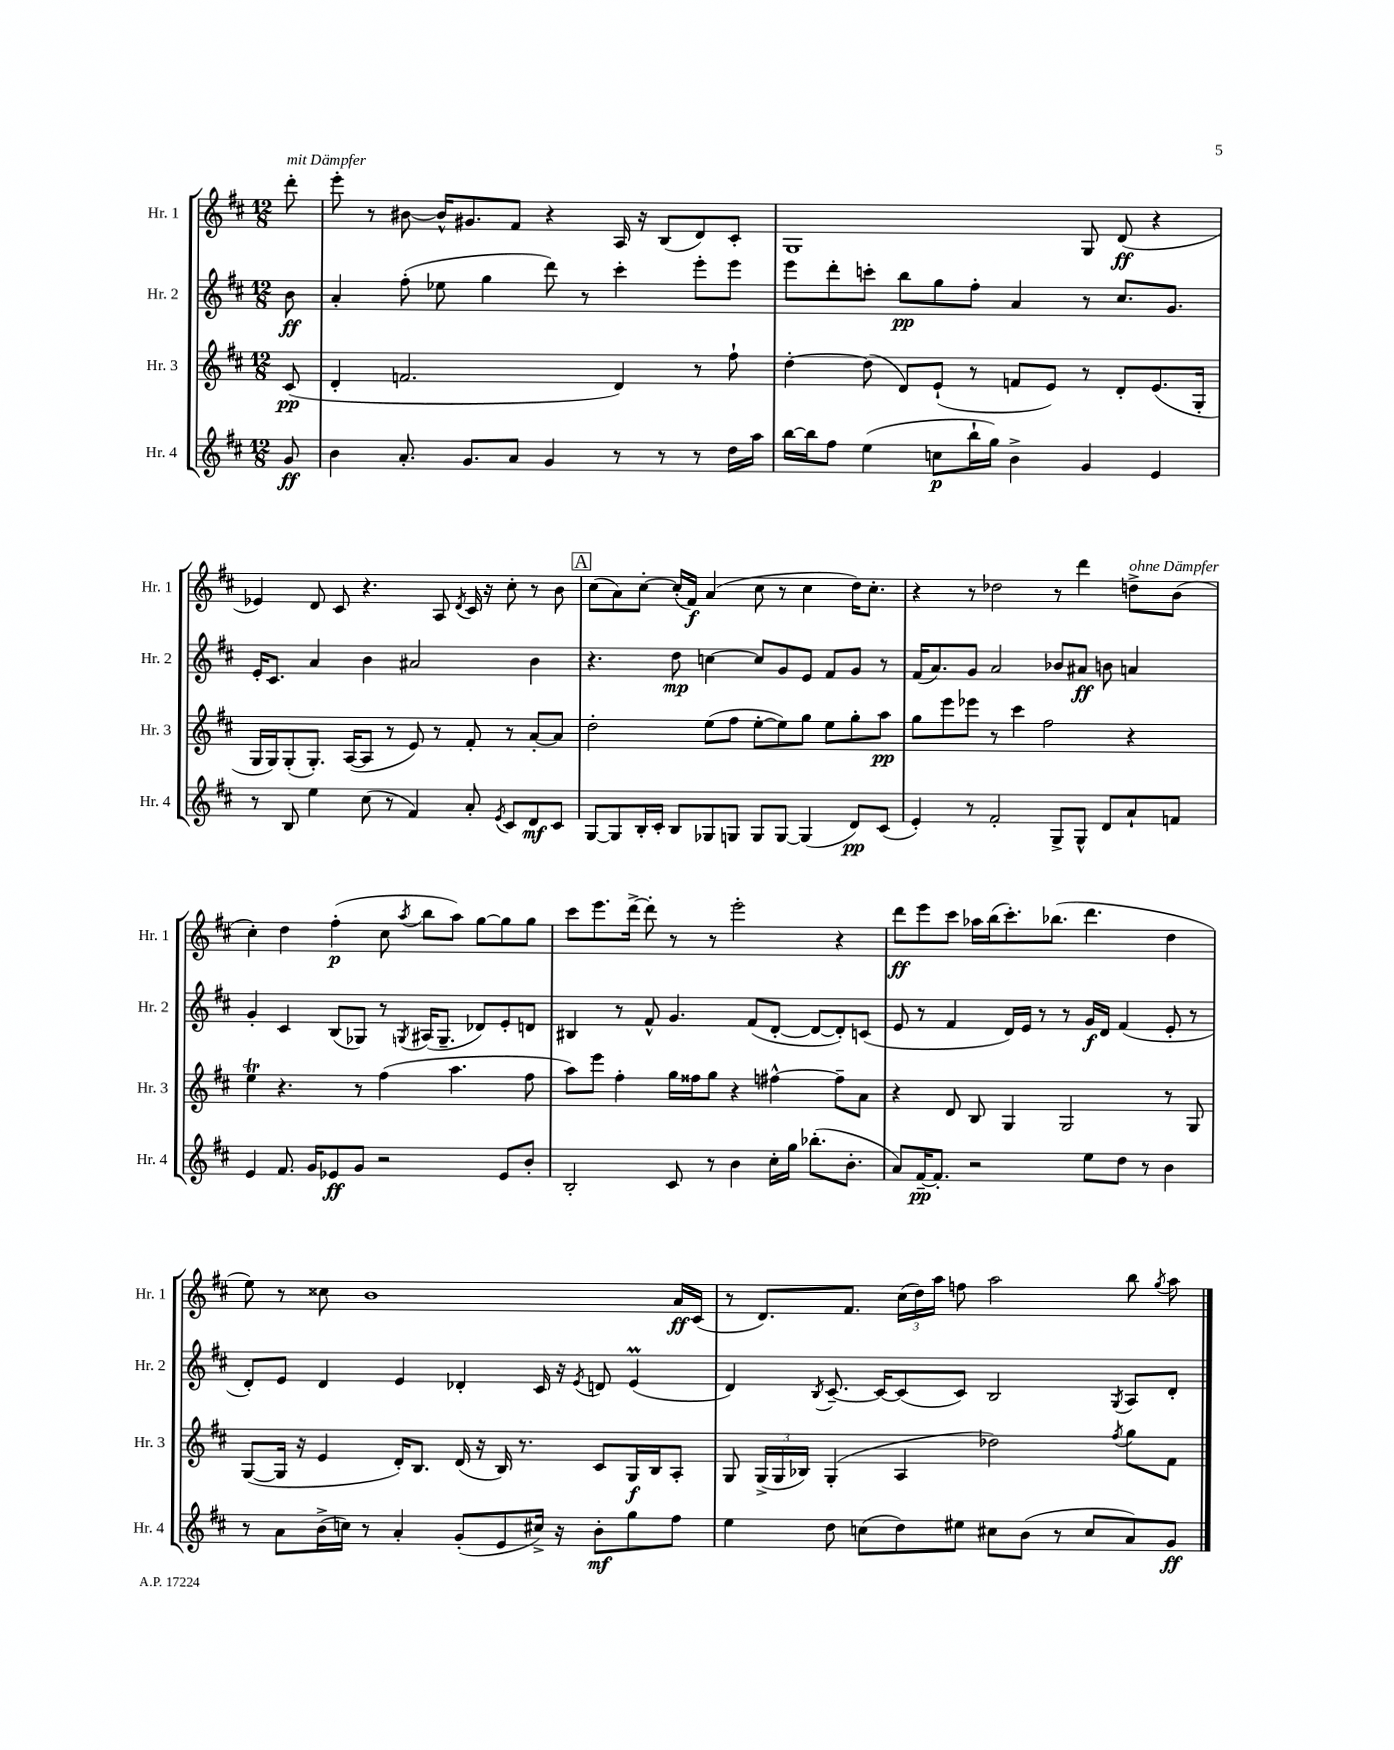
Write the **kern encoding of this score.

**kern	**dynam	**kern	**dynam	**kern	**dynam	**kern	**dynam
*part4	*part4	*part3	*part3	*part2	*part2	*part1	*part1
*staff4	*staff4	*staff3	*staff3	*staff2	*staff2	*staff1	*staff1
*I"Hr. 4	*	*I"Hr. 3	*	*I"Hr. 2	*	*I"Hr. 1	*
*I'Hr. 4	*	*I'Hr. 3	*	*I'Hr. 2	*	*I'Hr. 1	*
*clefG2	*	*clefG2	*	*clefG2	*	*clefG2	*
*k[f#c#]	*	*k[f#c#]	*	*k[f#c#]	*	*k[f#c#]	*
*M12/8	*	*M12/8	*	*M12/8	*	*M12/8	*
=	=	=	=	=	=	=	=
!	!	!	!	!	!	!LO:TX:a:i:t=mit Dämpfer	!
8g/	ff	(8c#/	pp	8b\	ff	8ddd'\	.
=1	=1	=1	=1	=1	=1	=1	=1
4b\	.	4d'/	.	4a'/	.	8eee'\	.
.	.	.	.	.	.	8r	.
8.a'/	.	2.fn/	.	(8ff#'\	.	[8b#X\	.
.	.	.	.	8ee-X\	.	16b#^^/KL]	.
8.g/L	.	.	.	.	.	8.g#X/	.
.	.	.	.	4gg\	.	.	.
8a/J	.	.	.	.	.	8f#/J	.
4g/	.	.	.	8ddd\)	.	4r	.
.	.	.	.	8r	.	.	.
8r	.	4d/)	.	4ccc#'\	.	16A/	.
.	.	.	.	.	.	16r	.
8r	.	.	.	.	.	(8B/L	.
8r	.	8r	.	8eee'\L	.	8d/)	.
16dd\LL	.	8ff#`\	.	8eee\J	.	8c#'/J	.
16aa\JJ	.	.	.	.	.	.	.
=2	=2	=2	=2	=2	=2	=2	=2
[16bb\LL	.	[4dd'\	.	8eee\L	.	1G	.
16bb\J]	.	.	.	.	.	.	.
8ff#\J	.	.	.	8ddd'\	.	.	.
(4ee\	.	(8dd\]	.	8cccn'\J	.	.	.
.	.	8d/L)	.	8bb\L	pp	.	.
8ccn\L	p	(8e`/J	.	8gg\	.	.	.
16bb`\L	.	8r	.	8ff#'\J	.	.	.
16gg\JJ)	.	.	.	.	.	.	.
4b^\	.	8fn/L	.	4a/	.	.	.
.	.	8e/J)	.	.	.	.	.
4g/	.	8r	.	8r	.	8G/	.
.	.	8d'/L	.	8.cc#/L	.	(8d/	ff
4e/	.	(8.e/	.	.	.	4r	.
.	.	.	.	8.g/J	.	.	.
.	.	16G'/Jk	.	.	.	.	.
!!LO:LB:g=z
=3	=3	=3	=3	=3	=3	=3	=3
8r	.	16G/LL	.	16e'/KL	.	4e-X/)	.
.	.	16G/J)	.	8.c#/J	.	.	.
8B/	.	(8G'/	.	.	.	.	.
4ee\	.	8.G'/J)	.	4a/	.	8d/	.
.	.	.	.	.	.	8c#/	.
.	.	([16A/KL	.	.	.	.	.
(8cc#\	.	8A/J]	.	4b\	.	4.r	.
8r	.	8r	.	.	.	.	.
4f#/)	.	8e/)	.	2a#X/	.	.	.
.	.	8r	.	.	.	8A/	.
.	.	.	.	.	.	8qd/	.
8a'/	.	8f#'/	.	.	.	16c#/	.
.	.	.	.	.	.	16r	.
8qe/	.	.	.	.	.	.	.
8c#/L	.	8r	.	.	.	8cc#'\	.
8d/	mf	[8a'/L	.	4b\	.	8r	.
8c#/J	.	8a/J]	.	.	.	8b\	.
!!LO:REH:place=s1:t=A
=4	=4	=4	=4	=4	=4	=4	=4
[8G/L	.	2dd'\	.	4.r	.	(8cc#\L	.
8G/]	.	.	.	.	.	8a\)	.
16B'/L	.	.	.	.	.	[8cc#'\J	.
16c#'/JJ	.	.	.	.	.	.	.
8B/L	.	.	.	8dd\	mp	(16cc#'/LL]	.
.	.	.	.	.	.	16f#/JJ)	f
8G-X/	.	(8ee\L	.	[4ccn\	.	(4a/	.
8Gn/J	.	8ff#\J	.	.	.	.	.
8G/L	.	[8ee'\L	.	8cc/L]	.	8cc#\	.
[8G/J	.	8ee\])	.	8g/	.	8r	.
(4G/]	.	8gg\J	.	8e/J	.	4cc#\	.
.	.	8ee\L	.	8f#/L	.	.	.
8d/L)	pp	8gg'\	.	8g/J	.	16dd\KL)	.
.	.	.	.	.	.	8.cc#'\J	.
(8c#/J	.	8aa\J	pp	8r	.	.	.
=5	=5	=5	=5	=5	=5	=5	=5
4e'/)	.	8gg\L	.	(16f#/KL	.	4r	.
.	.	.	.	8.a/)	.	.	.
.	.	8eee\	.	.	.	.	.
8r	.	8eee-X\J	.	8g/J	.	8r	.
2f#'/	.	8r	.	2a/	.	2dd-X\	.
.	.	4ccc#\	.	.	.	.	.
.	.	2ff#\	.	.	.	.	.
8G^/L	.	.	.	8b-X/L	.	8r	.
8G^^/J	.	.	.	8a#X/J	ff	4ddd\	.
8d/L	.	.	.	8bn\	.	.	.
!	!	!	!	!	!	!LO:TX:a:i:t=ohne Dämpfer	!
8a`/	.	4r	.	4an/	.	8ddn^\L	.
8fn/J	.	.	.	.	.	(8b\J	.
!!LO:LB:g=z
=6	=6	=6	=6	=6	=6	=6	=6
4e/	.	4eeT\	.	4g'/	.	4cc#'\)	.
8.f#/	.	4.r	.	4c#/	.	4dd\	.
16g/KL	.	.	.	.	.	.	.
8e-X/	ff	.	.	(8B/L	.	(4ff#'\	p
8g/J	.	8r	.	8G-X/J)	.	.	.
2r	.	(4ff#\	.	8r	.	8cc#\	.
.	.	.	.	8qGn/	.	8qaa/	.
.	.	.	.	(16A#X/KL	.	8bb\L	.
.	.	.	.	8.G~/J	.	.	.
.	.	4.aa\	.	.	.	8aa\J)	.
.	.	.	.	8d-X/L)	.	[8gg\L	.
8e-/L	.	.	.	8e'/	.	8gg\]	.
8b'/J	.	8ff#\	.	8dn/J	.	8gg\J	.
=7	=7	=7	=7	=7	=7	=7	=7
2B'/	.	8aa\L)	.	4B#X/	.	8ccc#\L	.
.	.	8eee\J	.	.	.	8.eee\	.
.	.	4ff#'\	.	8r	.	.	.
.	.	.	.	.	.	[16ddd^\Jk	.
.	.	.	.	8f#^^/	.	8ddd'\]	.
8c#/	.	16gg\LL	.	4.g/	.	8r	.
.	.	16ff##X\J	.	.	.	.	.
8r	.	8gg\J	.	.	.	8r	.
4b\	.	4r	.	.	.	2eee'\	.
.	.	.	.	(8f#/L	.	.	.
16cc#'\LL	.	[4ff#X^^\	.	[8d'/J	.	.	.
16gg\JJ	.	.	.	.	.	.	.
(8.bb-X'\L	.	.	.	8d/L_	.	.	.
.	.	8ff#~\L]	.	8d'/])	.	4r	.
8.b'\J	.	.	.	.	.	.	.
.	.	8a\J	.	(8cn/J	.	.	.
=8	=8	=8	=8	=8	=8	=8	=8
8a/L)	.	4r	.	8e/	.	8ddd\L	ff
[16f#~/K	pp	.	.	8r	.	8eee\	.
8.f#'/J]	.	.	.	.	.	.	.
.	.	8d/	.	4f#/	.	8ccc#\J	.
2r	.	8B/	.	.	.	16aa-X\LL	.
.	.	.	.	.	.	(16bb\J	.
.	.	4G/	.	16d/LL)	.	8.ccc#'\)	.
.	.	.	.	16e/JJ	.	.	.
.	.	.	.	8r	.	.	.
.	.	.	.	.	.	(8.bb-X\J	.
.	.	2G/	.	8r	.	.	.
8ee\L	.	.	.	16g/LL	f	4.ddd\	.
.	.	.	.	16d/JJ	.	.	.
8dd\J	.	.	.	(4f#/	.	.	.
8r	.	.	.	.	.	.	.
4b\	.	8r	.	8e'/	.	4dd\	.
.	.	8G/	.	8r	.	.	.
!!LO:LB:g=z
=9	=9	=9	=9	=9	=9	=9	=9
8r	.	([8G/L	.	8d'/L)	.	8ee\)	.
8a\L	.	16G/Jk]	.	8e/J	.	8r	.
.	.	16r	.	.	.	.	.
(16b^\L	.	4e/	.	4d/	.	8cc##X\	.
16ccn\JJ)	.	.	.	.	.	.	.
8r	.	.	.	.	.	1b	.
4a'/	.	16d'/KL)	.	4e/	.	.	.
.	.	8.B/J	.	.	.	.	.
(8g'/L	.	(16d/	.	4d-X'/	.	.	.
.	.	16r	.	.	.	.	.
8e/	.	16B/)	.	.	.	.	.
.	.	8.r	.	.	.	.	.
16cc#X^/Jk)	.	.	.	16c#/	.	.	.
16r	.	.	.	16r	.	.	.
.	.	.	.	8qe/	.	.	.
8b'\L	mf	8c#/L	.	8dn/	.	.	.
8gg\	.	16G/L	f	(4eM/	.	.	.
.	.	16B/J	.	.	.	.	.
8ff#\J	.	8A'/J	.	.	.	16a/LL	ff
.	.	.	.	.	.	(16c#/JJ	.
=10	=10	=10	=10	=10	=10	=10	=10
4ee\	.	8G/	.	4d/)	.	8r	.
.	.	(24G^/LL	.	.	.	8.d/L)	.
.	.	24G/	.	.	.	.	.
.	.	24B-X/JJ)	.	.	.	.	.
.	.	.	.	8qB/	.	.	.
8dd\	.	(4G'/	.	[8.c#~/	.	.	.
.	.	.	.	.	.	8.f#/J	.
(8ccn\L	.	.	.	.	.	.	.
.	.	.	.	16c#/KL_	.	.	.
8dd\)	.	4A/	.	(8c#/]	.	(24cc#\LL	.
.	.	.	.	.	.	24dd\)	.
.	.	.	.	.	.	24aa\JJ	.
8ee#X\J	.	.	.	8c#/J)	.	8ffn\	.
8cc#X\L	.	2dd-X\)	.	2B/	.	2aa\	.
(8b\J	.	.	.	.	.	.	.
8r	.	.	.	.	.	.	.
8cc#/L	.	.	.	.	.	.	.
.	.	8qff#/	.	8qG/	.	.	.
8a/)	.	8gg\L	.	8A/L	.	8bb\	.
.	.	.	.	.	.	8qgg/	.
8g/J	ff	8f#\J	.	8d'/J	.	8aa\	.
==	==	==	==	==	==	==	==
*-	*-	*-	*-	*-	*-	*-	*-
